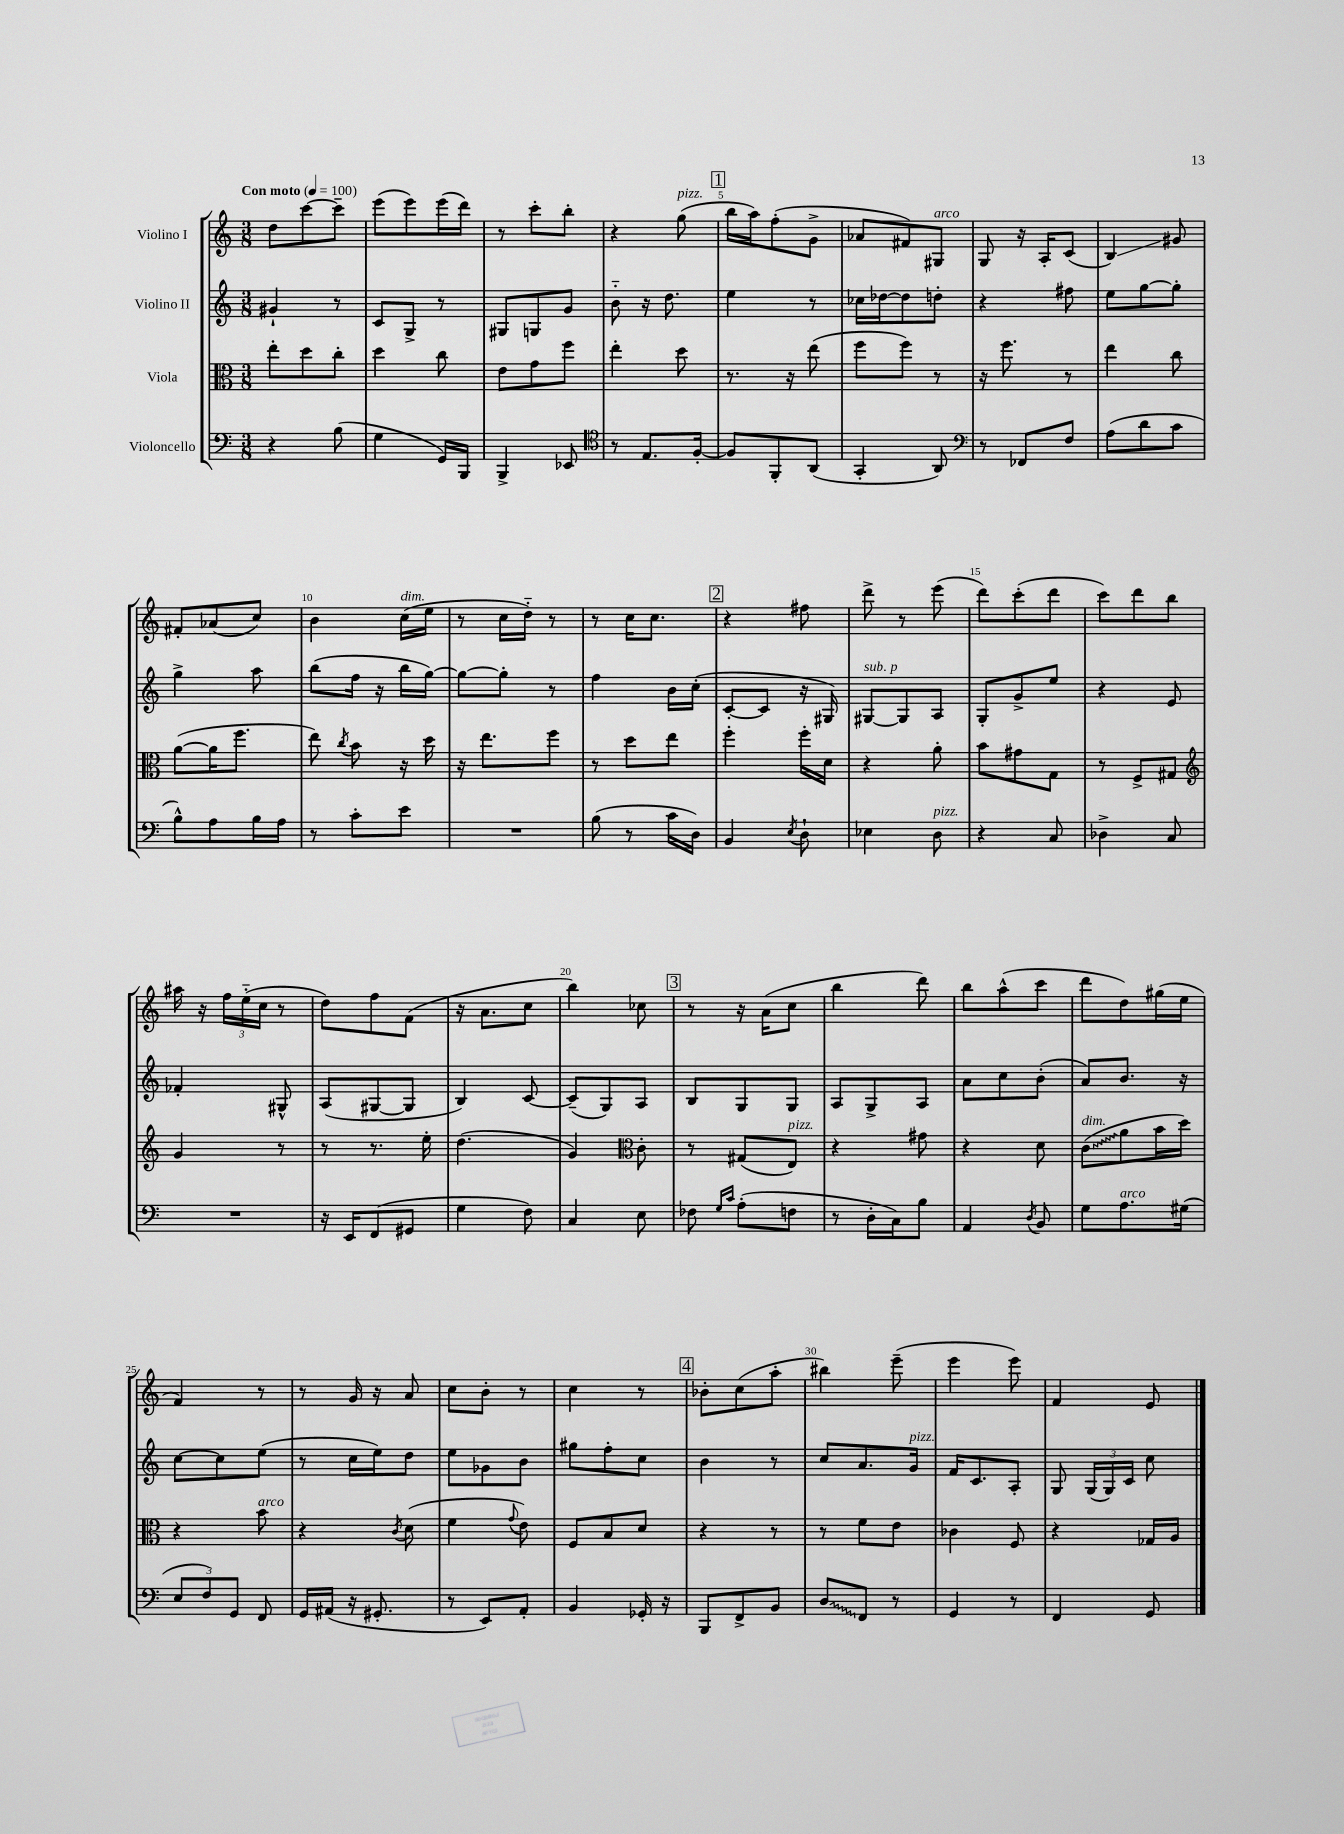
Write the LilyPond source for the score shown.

<<
\new StaffGroup <<
\new Staff = "s0" \with { instrumentName = "Violino I" } {
    \clef treble \key c \major \numericTimeSignature \time 3/8 \tempo "Con moto" 4 = 100
    \autoBeamOff d''8[ c'''8~ c'''8]-- |
    e'''8[( e'''8) e'''16( d'''16]) |
    r8 c'''8[-. b''8]-. |
    r4 g''8^\markup { \italic "pizz." }( |
    \mark \markup { \box "1" } b''16[ a''16) f''8-.( g'8]-> |
    aes'8[ fis'8) gis8]^\markup { \italic "arco" } |
    g8 r16 a16[-. c'8]( |
    b4\glissando) gis'8 |
    fis'8[-. aes'8( c''8]) |
    b'4 c''16[^\markup { \italic "dim." }( e''16] |
    r8 c''16[ d''16]-_) r8 |
    r8 c''16[ c''8.] |
    \mark \markup { \box "2" } r4 fis''8 |
    d'''8-> r8 e'''8( |
    d'''8[) c'''8-.( d'''8] |
    c'''8[) d'''8 b''8] |
    ais''16 r16 \tuplet 3/2 { f''16[ e''16-_( c''16] } r8 |
    d''8[) f''8 f'8]( |
    r16 a'8.[ c''8] |
    b''4) ces''8 |
    \mark \markup { \box "3" } r8 r16 a'16[( c''8] |
    b''4 d'''8) |
    b''8[ a''8-^( c'''8] |
    d'''8[ d''8) gis''16( e''16] |
    f'4) r8 |
    r8 g'16 r16 a'8 |
    c''8[ b'8]-. r8 |
    c''4 r8 |
    \mark \markup { \box "4" } bes'8[-. c''8( a''8]-. |
    bis''4) e'''8--( |
    e'''4 e'''8) |
    f'4 e'8 \bar "|." |
}
\new Staff = "s1" \with { instrumentName = "Violino II" } {
    \clef treble \key c \major \numericTimeSignature \time 3/8
    \autoBeamOff gis'4-! r8 |
    c'8[ g8]-> r8 |
    gis8[ g8 g'8] |
    b'8-_ r16 d''8. |
    \mark \markup { \box "1" } e''4 r8 |
    ces''16[ des''16~ des''8 d''8]-. |
    r4 fis''8 |
    e''8[ g''8~ g''8]-. |
    g''4-> a''8 |
    b''8[( f''16] r16 b''16[ g''16]~) |
    g''8[~ g''8]-. r8 |
    f''4 b'16[ c''16]-.( |
    \mark \markup { \box "2" } c'8[~-. c'8] r16 gis16) |
    gis8[~^\markup { \italic "sub. p" } gis8 a8] |
    g8[-. g'8-> e''8] |
    r4 e'8 |
    fes'4-. gis8-^ |
    a8[( gis8~ gis8] |
    b4) c'8~ |
    c'8[--( g8) a8] |
    \mark \markup { \box "3" } b8[ g8 g8] |
    a8[ g8-> a8] |
    a'8[ c''8 b'8]-.( |
    a'8[) b'8.] r16 |
    c''8[~ c''8 e''8]( |
    r8 c''16[ e''16) d''8] |
    e''8[ ges'8 b'8] |
    gis''8[ f''8-. c''8] |
    \mark \markup { \box "4" } b'4 r8 |
    c''8[ a'8. g'16]^\markup { \italic "pizz." } |
    f'16[ c'8. a8]-. |
    g8 \tuplet 3/2 { g16[( g16) c'16] } c''8 \bar "|." |
}
\new Staff = "s2" \with { instrumentName = "Viola" } {
    \clef alto \key c \major \numericTimeSignature \time 3/8
    \autoBeamOff e''8[-. d''8 c''8]-. |
    d''4 c''8 |
    e'8[ g'8 f''8] |
    e''4-. d''8 |
    \mark \markup { \box "1" } r8. r16 e''8( |
    f''8[ f''8]) r8 |
    r16 f''8. r8 |
    e''4 c''8 |
    a'8[~( a'16 f''8.] |
    e''8) \acciaccatura { c''8 } b'8 r16 d''16 |
    r16 e''8.[ f''8] |
    r8 d''8[ e''8] |
    \mark \markup { \box "2" } f''4-. f''16[-. d'16] |
    r4 a'8-. |
    b'8[ gis'8 g8] |
    r8 f8[-> gis8] |
    \clef treble g'4 r8 |
    r8 r8. e''16-. |
    d''4.( |
    g'4) \clef alto c'8-. |
    \mark \markup { \box "3" } r8 gis8[( e8]^\markup { \italic "pizz." }) |
    r4 gis'8 |
    r4 d'8 |
    \once \override Glissando.style = #'zigzag c'8[\glissando^\markup { \italic "dim." }( a'8 b'16 d''16]) |
    r4 b'8^\markup { \italic "arco" } |
    r4 \acciaccatura { c'8 } d'8( |
    f'4 \appoggiatura { g'8 } e'8) |
    f8[ b8 d'8] |
    \mark \markup { \box "4" } r4 r8 |
    r8 f'8[ e'8] |
    ces'4 f8 |
    r4 ges16[ a16] \bar "|." |
}
\new Staff = "s3" \with { instrumentName = "Violoncello" } {
    \clef bass \key c \major \numericTimeSignature \time 3/8
    \autoBeamOff r4 b8( |
    g4 g,16[) b,,16] |
    b,,4-> ees,8 |
    \clef tenor r8 e8.[ f16]~-. |
    \mark \markup { \box "1" } f8[ f,8-. a,8]( |
    g,4-. a,8) |
    \clef bass r8 fes,8[ f8] |
    a8[( d'8 c'8] |
    b8[-^) a8 b16 a16] |
    r8 c'8[-. e'8] |
    R4. |
    b8( r8 c'16[ d16]) |
    \mark \markup { \box "2" } b,4 \acciaccatura { e8 } d8-! |
    ees4 d8^\markup { \italic "pizz." } |
    r4 c8 |
    des4-> c8 |
    R4. |
    r16 e,16[ f,8( gis,8] |
    g4 f8) |
    c4 e8 |
    \mark \markup { \box "3" } fes8 \grace { g16[ c'16] } a8[-.( f8] |
    r8 d16[-. c16) b8] |
    a,4 \acciaccatura { d8 } b,8 |
    g8[ a8.^\markup { \italic "arco" } gis16]( |
    \tuplet 3/2 { e8[ f8) g,8] } f,8 |
    g,16[ ais,16]( r16 gis,8.-. |
    r8 e,8[) a,8]-. |
    b,4 ges,16-. r16 |
    \mark \markup { \box "4" } b,,8[ f,8-> b,8] |
    \once \override Glissando.style = #'zigzag d8[\glissando f,8] r8 |
    g,4 r8 |
    f,4 g,8 \bar "|." |
}
>>
>>
\layout { \context { \Score \override BarNumber.break-visibility = ##(#f #t #t) barNumberVisibility = #(every-nth-bar-number-visible 5) } }
